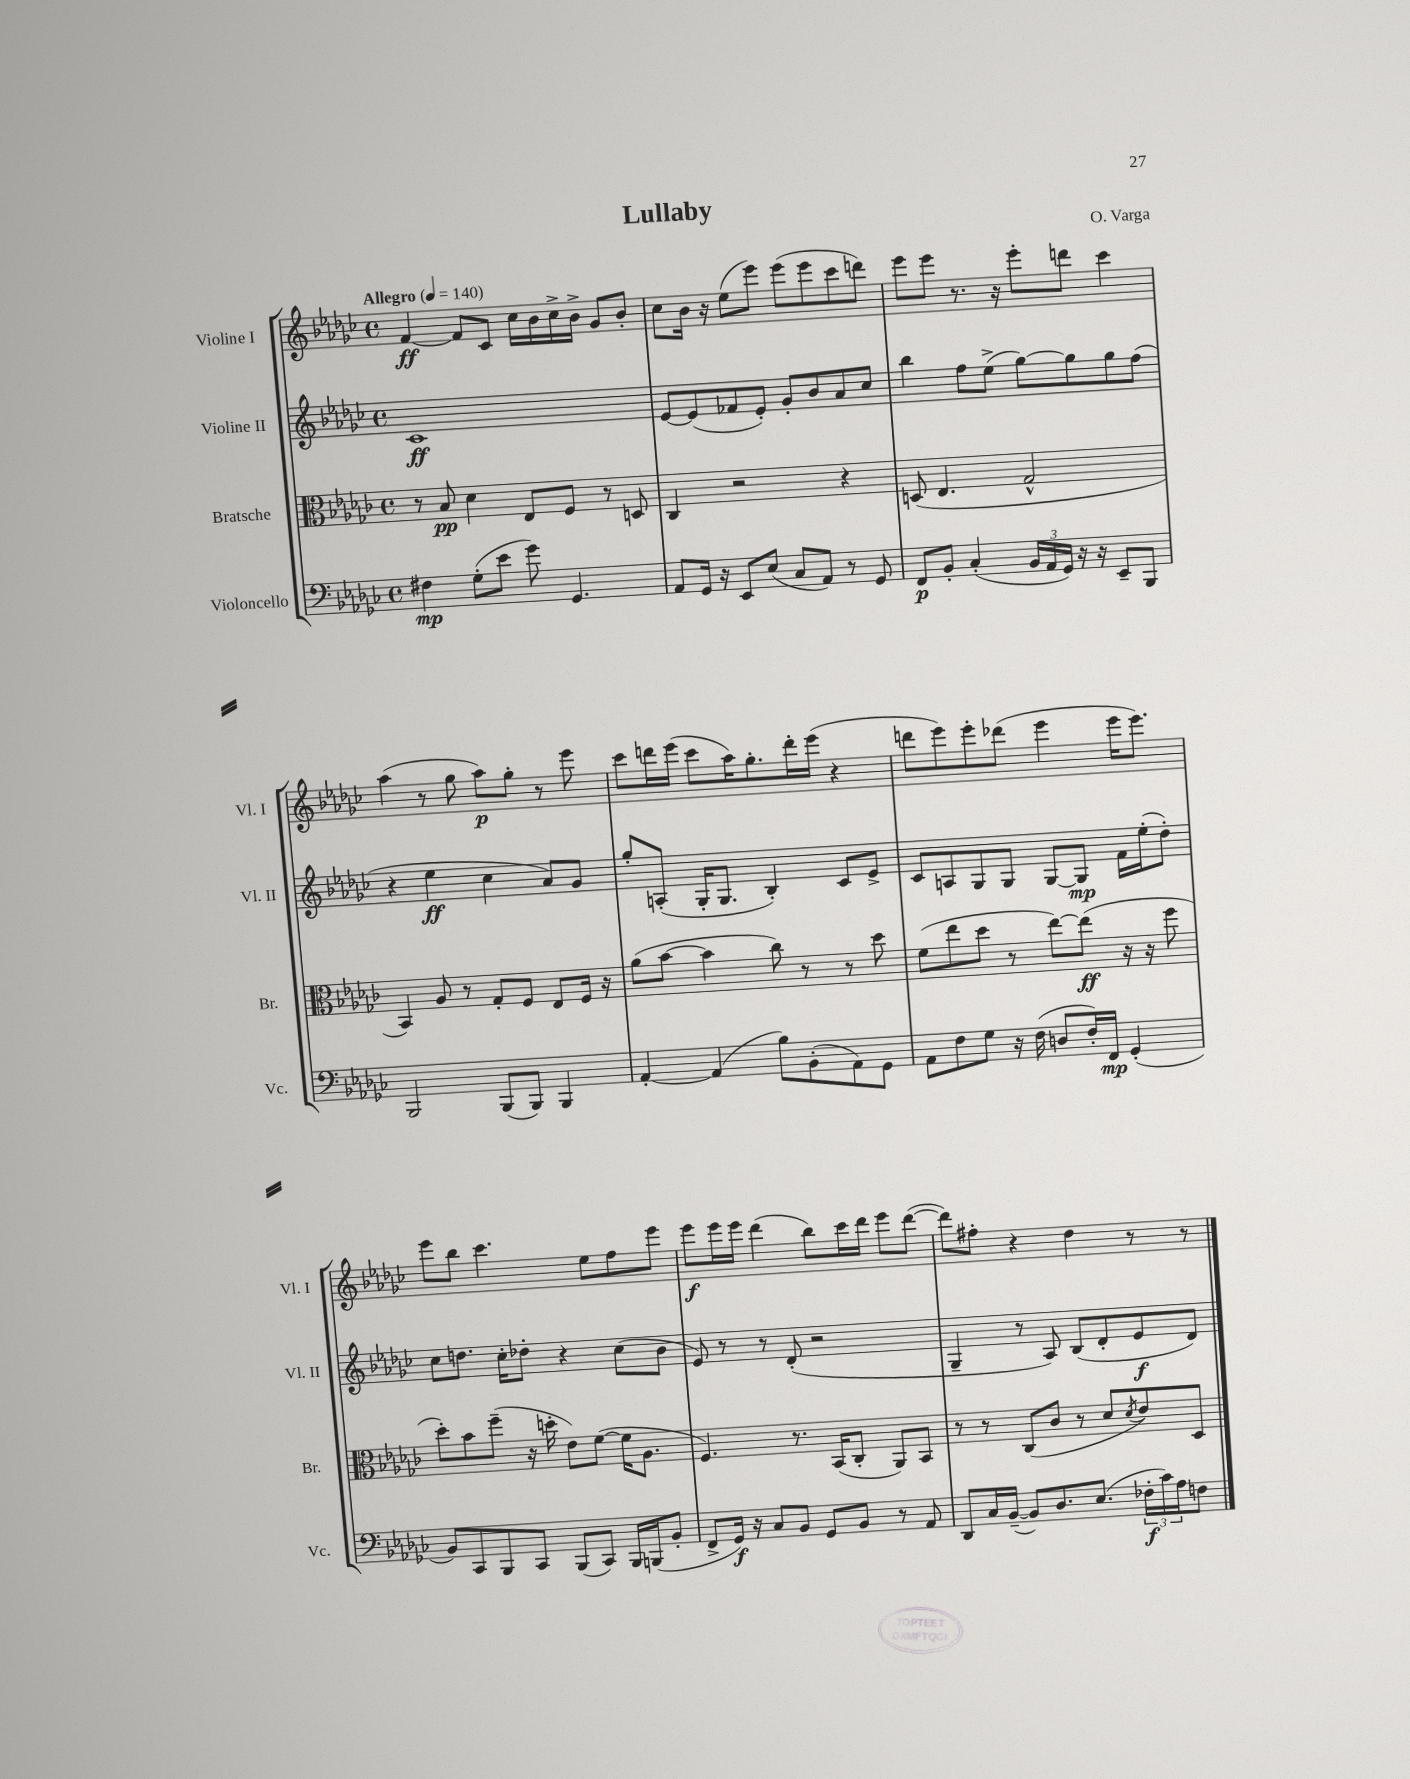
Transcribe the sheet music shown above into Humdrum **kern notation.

**kern	**kern	**kern	**kern
*staff4	*staff3	*staff2	*staff1
*clefF4	*clefC3	*clefG2	*clefG2
*k[b-e-a-d-g-c-]	*k[b-e-a-d-g-c-]	*k[b-e-a-d-g-c-]	*k[b-e-a-d-g-c-]
*M4/4	*M4/4	*M4/4	*M4/4
*met(c)	*met(c)	*met(c)	*met(c)
*MM140	*MM140	*MM140	*MM140
4F#	8r	1c-	[4f
.	8B-	.	.
(8G-'	4d-	.	8f]
8e-	.	.	8c-
8g-)	8E-	.	16cc-
.	.	.	16b-
4.GG-	8F	.	16cc-^
.	.	.	16b-^
.	8r	.	8g-
.	8D	.	8b-'
=	=	=	=
8AA-	4C-	[8e-	8cc-
16GG-	.	(8e-]	16b-
16r	.	.	16r
8EE-	2r	8f-	(8ee-
(8E-	.	8e-')	8eee-)
8C-	.	8g-'	(8eee-
8AA-)	.	8b-	8eee-
8r	4r	8a-	8ccc-
8GG-	.	8cc-	8ddd)
=	=	=	=
8FF	(8D	4bb-	8eee-
8BB-'	4.E-	.	8eee-
(4C-'	.	8ff	8.r
.	.	(8ee-^	.
.	.	.	16r
24BB-	2G-^^	[8gg-)	8eee-'
24AA-	.	.	.
24GG-)	.	.	.
16r	.	8gg-]	8ddd
16r	.	.	.
8EE-~	.	8gg-	4ccc-
8BBB-	.	(8ff	.
=	=	=	=
2BBB-	4BB-)	4r	(4aa-
.	8A-	4ee-	8r
.	8r	.	8gg-
(8BBB-	8G-'	4cc-	8aa-)
8BBB-)	8F	.	8gg-'
4BBB-	8E-	8a-)	8r
.	16F	8g-	8eee-
.	16r	.	.
=	=	=	=
[4AA-'	(8a-	8gg-'	8ccc-
.	[8b-	(8A'	16ddd
.	.	.	(16eee-
(4AA-]	4b-]	16G-'	8ccc-
.	.	8.G-	.
.	.	.	16aa-)
.	.	.	8.gg-'
8B-)	8cc-)	4B-')	.
(8BB-'	8r	.	16ddd'
.	.	.	(16eee-
8AA-)	8r	8c-	4r
8GG-	8dd-	8e-^	.
=	=	=	=
8AA-	(8f	8c-	8ddd
8F	8ee-	8A	8eee-)
8G-	8dd-	8G-	8eee-'
16r	8r	8G-	(8ddd-
(16F	.	.	.
8D	[8ee-)	[8G-	4eee-
16F')	(8ee-]	8G-]	.
16FF	.	.	.
(4GG-'	16r	16f	16eee-
.	16r	(16ee-'	8.eee-)
.	8ff	8dd-')	.
=	=	=	=
8BB-)	8dd-')	8cc-	8eee-
8CC-	8b-	8.dd	8bb-
8BBB-	(8ff~	.	4.ccc-
.	.	16cc-'	.
8CC-	16r	8dd-'	.
.	16dd'	.	.
(8BBB-	8e-)	4r	.
8CC-)	([8f	.	8ee-
16BBB-	16f]	(8cc-	8ff
(16BBB	8.A-	.	.
8BB-'	.	8b-	8eee-
=	=	=	=
8FF^	4.F)	8e-)	8eee-
16GG-)	.	8r	16eee-
16r	.	.	16eee-
8C-	.	8r	(4ddd-
8BB-	8.r	(8d-'	.
8GG-	.	2r	8bb-)
.	(16BB-	.	.
8BB-	8C-'	.	16ccc-
.	.	.	16ddd-
8r	8AA-)	.	8eee-
8AA-	8BB-	.	([8ddd-
=	=	=	=
8DD-	8r	4G-~	8ddd-])
16C-	8r	.	8ff#'
([16BB-~	.	.	.
8BB-])	(8C-	8r	4r
8.D-	8c-	8A-)	.
.	8r	(8B-	4dd-
(8.E-	.	.	.
.	8d-	8d-'	.
.	8qd-	.	.
24F-'	8e-)	8e-	8r
24c-)	.	.	.
24A-	.	.	.
8F	8D-	8d-)	8r
==	==	==	==
*-	*-	*-	*-
